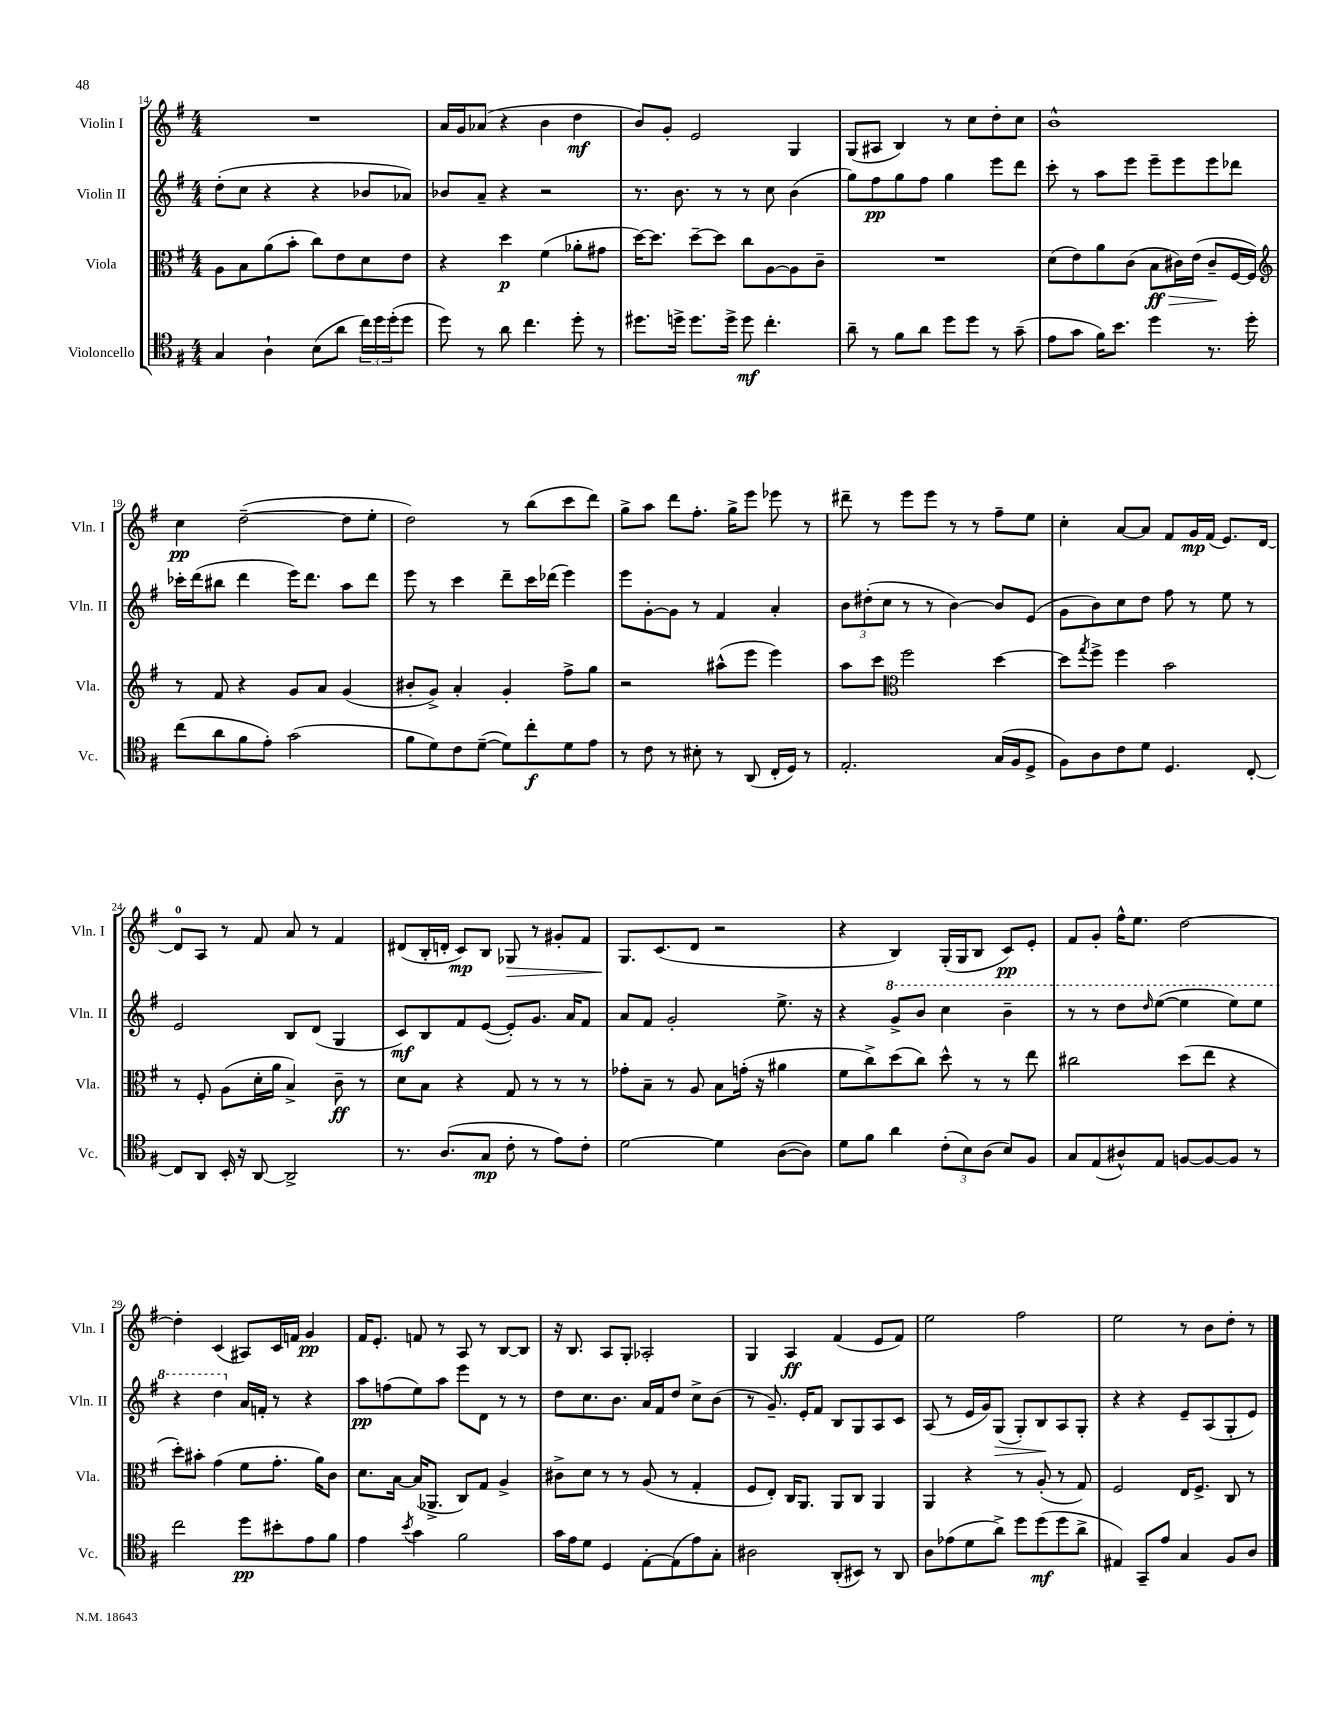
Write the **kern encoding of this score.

**kern	**kern	**kern	**kern
*staff4	*staff3	*staff2	*staff1
*clefC4	*clefC3	*clefG2	*clefG2
*k[f#]	*k[f#]	*k[f#]	*k[f#]
*M4/4	*M4/4	*M4/4	*M4/4
4G	8A	(8dd'	1r
.	8B	8cc	.
4A`	(8a	4r	.
.	8b'	.	.
(8B	8cc)	4r	.
8a	8e	.	.
24cc)	8d	8b-	.
24dd	.	.	.
(24dd'	.	.	.
8dd	8e	8a-)	.
=	=	=	=
8dd)	4r	8b-	16a
.	.	.	16g
8r	.	8a~	(8a-
8a	4dd	4r	4r
4.cc	.	.	.
.	(4f#	2r	4b
8dd'	8a-'	.	4dd
8r	8g#	.	.
=	=	=	=
8.dd#	[16dd)	8.r	8b)
.	8.dd]	.	.
.	.	.	8g'
16dd^	.	8.b	.
8.dd	[8dd~	.	2e
.	8dd]	8r	.
16dd^	.	.	.
8dd	8cc	8r	.
4.cc'	[8A	8cc	.
.	8A]	(4b	4G
.	8c~	.	.
=	=	=	=
8a~	1r	8gg)	(8G
8r	.	8ff#	8A#
8f#	.	8gg	4B)
8a	.	8ff#	.
8dd	.	4gg	8r
8dd	.	.	8cc
8r	.	8eee	8dd'
(8g~	.	8ddd	8cc
=	=	=	=
8e	(8d	8ccc'	1b^^
8g	8e)	8r	.
16f#)	8a	8aa	.
8.b	.	.	.
.	(8c	8eee	.
4dd	8B	8eee~	.
.	16c#)	8eee	.
.	(16e	.	.
8.r	8c#~	8eee	.
.	[16F#	8ddd-	.
16dd'	16F#])	.	.
=	=	=	=
*	*clefG2	*	*
(8cc	8r	16ccc-'	4cc
.	.	(16ddd	.
8a	8f#	8bb#	.
8f#	4r	4ddd	([2dd~
8e')	.	.	.
(2g	8g	16eee)	.
.	.	8.ddd	.
.	8a	.	.
.	(4g	8aa	8dd]
.	.	8ddd	8ee'
=	=	=	=
8f#	8b#'	8eee	2dd)
8d)	8g^)	8r	.
8c	4a'	4ccc	.
([8d~	.	.	.
8d])	4g'	8ddd~	8r
8cc'	.	16ccc	(8bb
.	.	(16ddd-	.
8d	8ff#^	4eee)	8ccc
8e	8gg	.	8ddd)
=	=	=	=
8r	2r	8eee	8gg^
8c	.	[8g'	8aa
8r	.	8g]	8ddd
8B#'	.	8r	8.ff#'
8r	(8aa#^^	4f#	.
.	.	.	16gg^
(8AA	8eee	.	8eee
16C'	4eee)	4a'	8eee-
16D)	.	.	.
8r	.	.	8r
=	=	=	=
2.E'	8aa	12b	8ddd#~
.	.	(12dd#'	.
.	8ccc	.	8r
.	.	12cc	.
*	*clefC3	*	*
.	2ff#	8r	8eee
.	.	8r	8eee
.	.	[4b)	8r
.	.	.	8r
(16G	[4dd	8b]	8ff#~
16F#	.	.	.
8D^	.	(8e	8ee
=	=	=	=
8F#)	8dd]	8g	4cc'
.	8qgg	.	.
8A	8ff#^	8b)	.
8c	4ff#	8cc	[8a
8d	.	8dd	8a]
4.D	2b	8ff#	8f#
.	.	8r	16g
.	.	.	(16f#
.	.	8ee	8.e)
[8C'	.	8r	.
.	.	.	[16d
=	=	=	=
8C]	8r	2e	8d]
8AA	8F#'	.	8A
16BB'	(8A	.	8r
16r	.	.	.
[8AA	16d'	.	8f#
.	16a	.	.
2AA^]	4B^)	8B	8a
.	.	(8d	8r
.	8c~	4G	4f#
.	8r	.	.
=	=	=	=
8.r	8d	8c)	(8d#
.	8B	8B	16B'
(8.A	.	.	16d'
.	4r	8f#	8c)
8G	.	([8e	8B
8c'	8G	8e'])	8G-
8r	8r	8.g	8r
8e)	8r	.	8g#'
.	.	16a	.
8c'	8r	8f#	8f#
=	=	=	=
[2d	8g-'	8a	8.G
.	8B~	8f#	.
.	.	.	(8.c
.	8r	2g'	.
.	8A	.	8d
4d]	8B	.	2r
.	(16g'	.	.
.	16r	.	.
([8A	4a#	8.ee^	.
8A])	.	.	.
.	.	16r	.
=	=	=	=
8d	8f#	4r	4r
8f#	8cc^)	.	.
4a	(8dd	8gg^	4B)
.	8cc)	8bb	.
(12c'	8dd^^	4ccc	(16G'
.	.	.	16G
12B)	.	.	.
.	8r	.	8B
(12A	.	.	.
8B)	8r	4bb~	8c)
8F#	8ee	.	8e'
=	=	=	=
8G	2cc#	8r	8f#
(8E	.	8r	8g'
8A#^^)	.	8ddd	16ff#^^
.	.	.	8.ee
.	.	16qqddd	.
8E	.	([8eee	.
[8F	(8dd	4eee]	[2dd
8F_	8ee	.	.
8F]	4r	8eee)	.
8r	.	8eee	.
=	=	=	=
2cc	8dd')	4r	4dd']
.	8b#'	.	.
.	(4g	4ddd	(4c
8dd	8f#	16a	8A#)
.	.	16f'	.
8b#'	8.g'	8r	16c
.	.	.	16f
8e	.	4r	4g
.	16a)	.	.
8f#	8c	.	.
=	=	=	=
4e	8.d	8aa	16f#
.	.	.	8.e'
.	.	(8ff	.
.	[16B	.	.
8qb	.	.	.
4g	(16B]	8ee)	8f
.	8.AA-^	.	.
.	.	8aa	8r
2f#	8C)	8eee	8A
.	8G	8d	8r
.	4A^	8r	[8B
.	.	8r	8B]
=	=	=	=
16g	8c#^	8dd	16r
16e	.	.	8.B
8d	8d	8.cc	.
4D	8r	.	8A
.	.	8.b	.
.	8r	.	8G'
[8E'	(8A	16a	2A-'
.	.	16f#	.
(8E]	8r	8dd	.
8e)	4G'	8cc^	.
8G'	.	(8b	.
=	=	=	=
2A#	8F#	8r	4G
.	8E')	8.g~)	.
.	16C	.	4A
.	8.AA	16e'	.
.	.	8f#	.
(8AA'	8AA	8B	(4f#
8BB#)	8C	8G	.
8r	4AA	8A	8e
8AA	.	8c	8f#)
=	=	=	=
8A	4AA	(8A	2ee
(8e-	.	8r	.
8d	4r	16e	.
.	.	16g)	.
8a^)	.	(8G	.
8dd	8r	8G')	2ff#
(8dd	(8A'	8B	.
8dd	8r	8A	.
8a^	8G)	8G'	.
=	=	=	=
4E#)	2F#	4r	2ee
8GG~	.	4r	.
8e	.	.	.
4G	16E	8e~	8r
.	8.F#^	.	.
.	.	(8A	8b
8F#	8C	8G'	8dd'
8A	8r	8e)	8r
==	==	==	==
*-	*-	*-	*-
